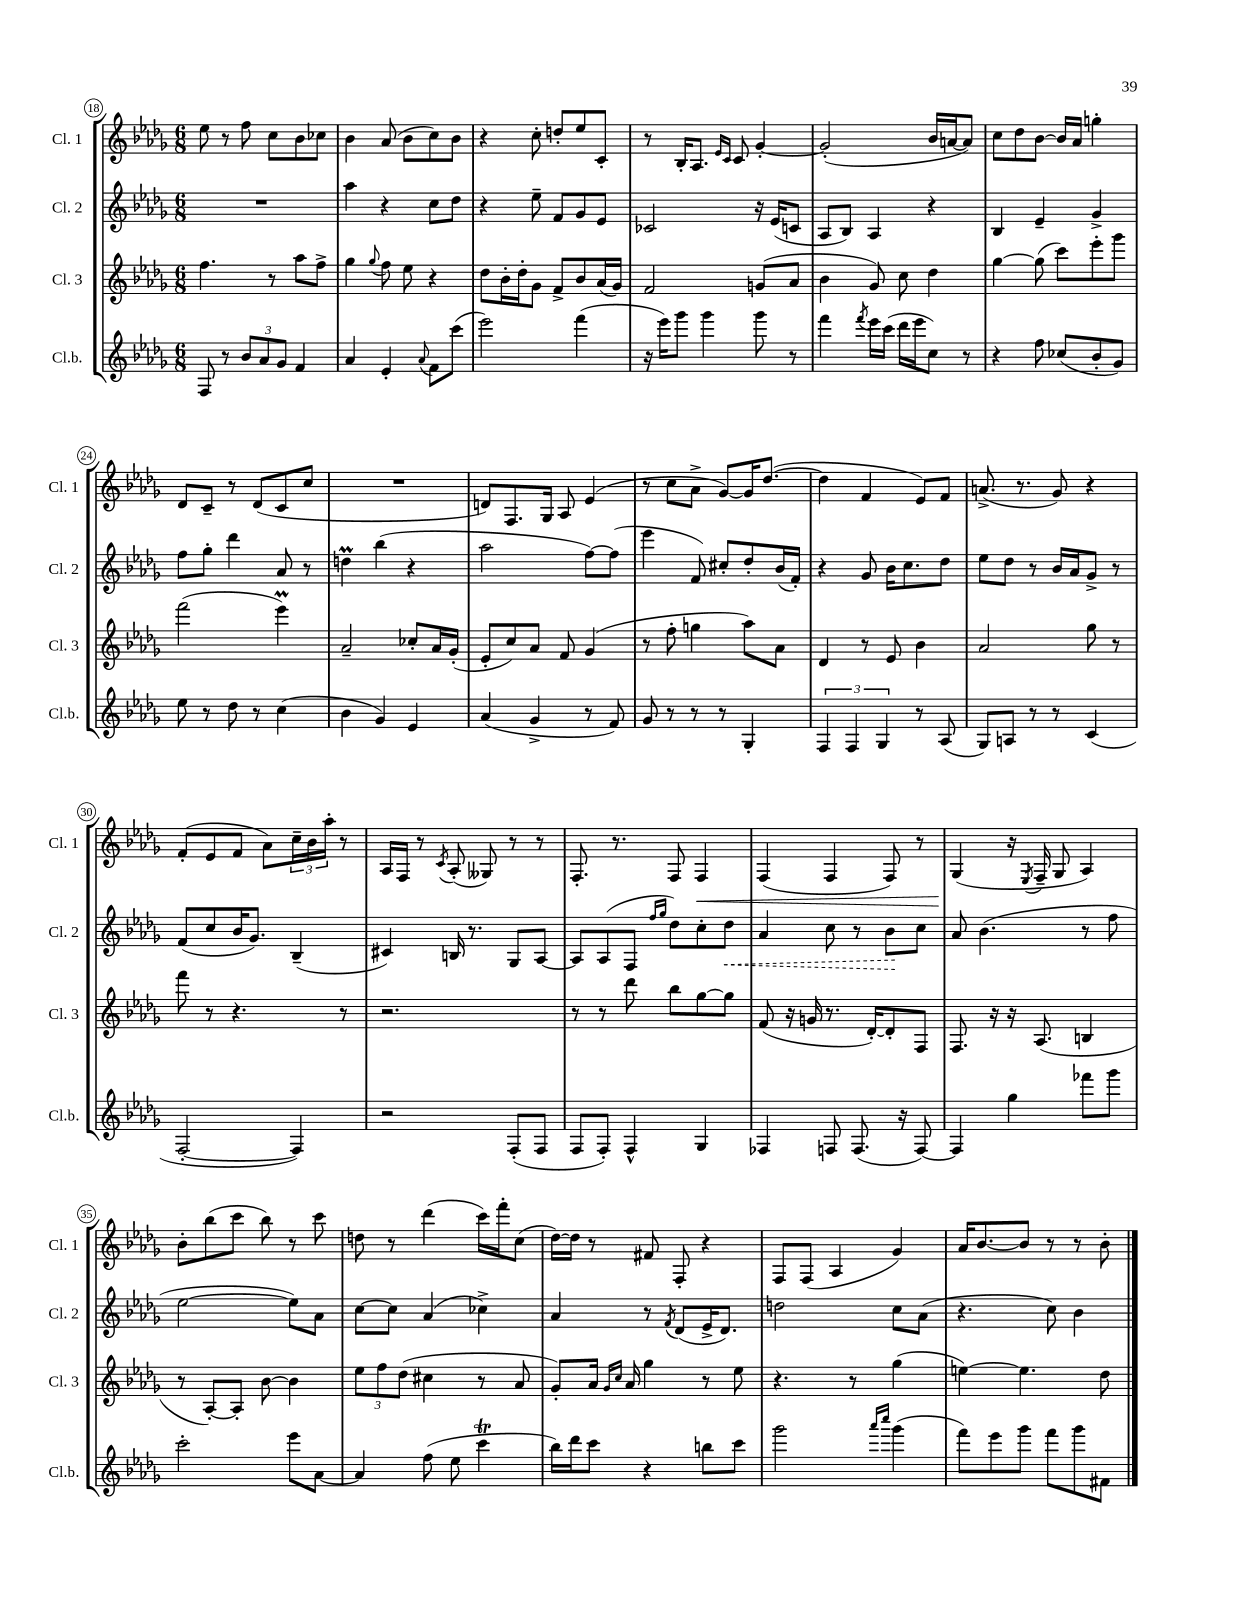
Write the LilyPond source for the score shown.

<<
\new StaffGroup <<
\new Staff = "s0" \with { instrumentName = "Cl. 1" shortInstrumentName = "Cl. 1" } {
    \clef treble \key des \major \numericTimeSignature \time 6/8
    ees''8 r8 f''8 c''8 bes'8 ces''8 |
    bes'4 aes'8( bes'8 c''8) bes'8 |
    r4 c''8-. d''8-. ees''8 c'8-. |
    r8 bes16-. aes8. \grace { ees'16 c'16 } c'8 ges'4~-. |
    ges'2-.( bes'16 a'16~ a'8) |
    c''8 des''8 bes'8~ bes'16 aes'16 g''4-. |
    des'8 c'8-- r8 des'8( c'8 c''8 |
    R2. |
    d'8) f8. ges16 aes8 ees'4( |
    r8 c''8 aes'8-> ges'8~) ges'16 des''8.~( |
    des''4 f'4 ees'8) f'8 |
    a'8.->( r8. ges'8) r4 |
    f'8-.( ees'8 f'8 aes'8) \tuplet 3/2 { c''16-- bes'16 aes''16-. } r8 |
    aes16 f16 r8 \acciaccatura { c'8 } aes8-.( geses8) r8 r8 |
    f8.-. r8. f8 f4\< |
    f4( f4 f8) r8 |
    ges4\!( r16 \acciaccatura { ees8 } f16-- ges8 aes4) |
    bes'8-. bes''8( c'''8 bes''8) r8 c'''8 |
    d''8 r8 des'''4( c'''16) f'''16-. c''8( |
    des''16~) des''16 r8 fis'8 f8-. r4 |
    f8 f8( aes4 ges'4) |
    aes'16 bes'8.~ bes'8 r8 r8 bes'8-. \bar "|." |
}
\new Staff = "s1" \with { instrumentName = "Cl. 2" shortInstrumentName = "Cl. 2" } {
    \clef treble \key des \major \numericTimeSignature \time 6/8
    R2. |
    aes''4 r4 c''8 des''8 |
    r4 ees''8-- f'8 ges'8 ees'8 |
    ces'2 r16 ees'16( c'8 |
    aes8 bes8) aes4 r4 |
    bes4 ees'4-- ges'4-> |
    f''8 ges''8-. des'''4 aes'8 r8 |
    d''4\prall bes''4( r4 |
    aes''2 f''8~) f''8( |
    ees'''4 f'8) cis''8-. des''8-. bes'16( f'16-.) |
    r4 ges'8 bes'16 c''8. des''8 |
    ees''8 des''8 r8 bes'16 aes'16 ges'8-> r8 |
    f'8( c''8 bes'16 ges'8.) bes4--( |
    cis'4) b16 r8. ges8 aes8~ |
    aes8 aes8( f8 \grace { f''16 ges''16 } des''8) c''8-. \once \override Hairpin.style = #'dashed-line des''8\< |
    aes'4 c''8 r8 bes'8\! c''8 |
    aes'8 bes'4.( r8 f''8 |
    ees''2~ ees''8) aes'8 |
    c''8~ c''8 aes'4( ces''4->) |
    aes'4 r8 \acciaccatura { f'8 } des'8( ees'16-> des'8.) |
    d''2 c''8 aes'8( |
    r4. c''8) bes'4 \bar "|." |
}
\new Staff = "s2" \with { instrumentName = "Cl. 3" shortInstrumentName = "Cl. 3" } {
    \clef treble \key des \major \numericTimeSignature \time 6/8
    f''4. r8 aes''8 f''8-> |
    ges''4 \appoggiatura { ges''8 } f''8 ees''8 r4 |
    des''8 bes'16-. des''16-. ges'8 f'8-> bes'8 aes'16( ges'16) |
    f'2 g'8( aes'8 |
    bes'4 ges'8) c''8 des''4 |
    ges''4~ ges''8( c'''8) ees'''8-. ges'''8 |
    f'''2( ees'''4\prall) |
    aes'2-- ces''8-. aes'16 ges'16-.( |
    ees'8-. c''8) aes'8 f'8 ges'4( |
    r8 f''8-. g''4 aes''8) aes'8 |
    des'4 r8 ees'8 bes'4 |
    aes'2 ges''8 r8 |
    f'''8 r8 r4. r8 |
    r2. |
    r8 r8 des'''8 bes''8 ges''8~ ges''8 |
    f'8( r16 g'16 r8. des'16~-.) des'8-. f8 |
    f8. r16 r16 aes8.( b4 |
    r8 aes8~-.) aes8-. bes'8~ bes'4 |
    \tuplet 3/2 { ees''8 f''8 des''8( } cis''4 r8 aes'8 |
    ges'8-.) aes'16 \grace { ges'16 c''16 } aes'16 ges''4 r8 ees''8 |
    r4. r8 ges''4( |
    e''4~) e''4. des''8 \bar "|." |
}
\new Staff = "s3" \with { instrumentName = "Cl.b." shortInstrumentName = "Cl.b." } {
    \clef treble \key des \major \numericTimeSignature \time 6/8
    f8 r8 \tuplet 3/2 { bes'8 aes'8 ges'8 } f'4 |
    aes'4 ees'4-. \appoggiatura { aes'8 } f'8 c'''8( |
    ees'''2) f'''4( |
    r16 ees'''16) ges'''8 ges'''4 ges'''8 r8 |
    f'''4 \acciaccatura { f'''8 } ees'''16 c'''16( des'''16 ees'''16 c''8) r8 |
    r4 f''8 ces''8( bes'8-. ges'8) |
    ees''8 r8 des''8 r8 c''4( |
    bes'4 ges'4) ees'4 |
    aes'4( ges'4-> r8 f'8) |
    ges'8 r8 r8 r8 ges4-. |
    \tuplet 3/2 { f4 f4 ges4 } r8 aes8( |
    ges8) a8 r8 r8 c'4( |
    f2~-. f4) |
    r2 f8-.( f8 |
    f8 f8-.) f4-^ ges4 |
    fes4 f8 f8.( r16 f8~) |
    f4 ges''4 fes'''8 ges'''8 |
    c'''2-. ees'''8 aes'8~ |
    aes'4 f''8( ees''8 c'''4\trill |
    bes''16) des'''16 c'''8 r4 b''8 c'''8 |
    ges'''2 \grace { aes'''16 c''''16 } ges'''4( |
    f'''8) ees'''8 ges'''8 f'''8 ges'''8 fis'8 \bar "|." |
}
>>
>>
\layout { \context { \Score currentBarNumber = #18 \override BarNumber.stencil = #(make-stencil-circler 0.1 0.3 ly:text-interface::print) } }
